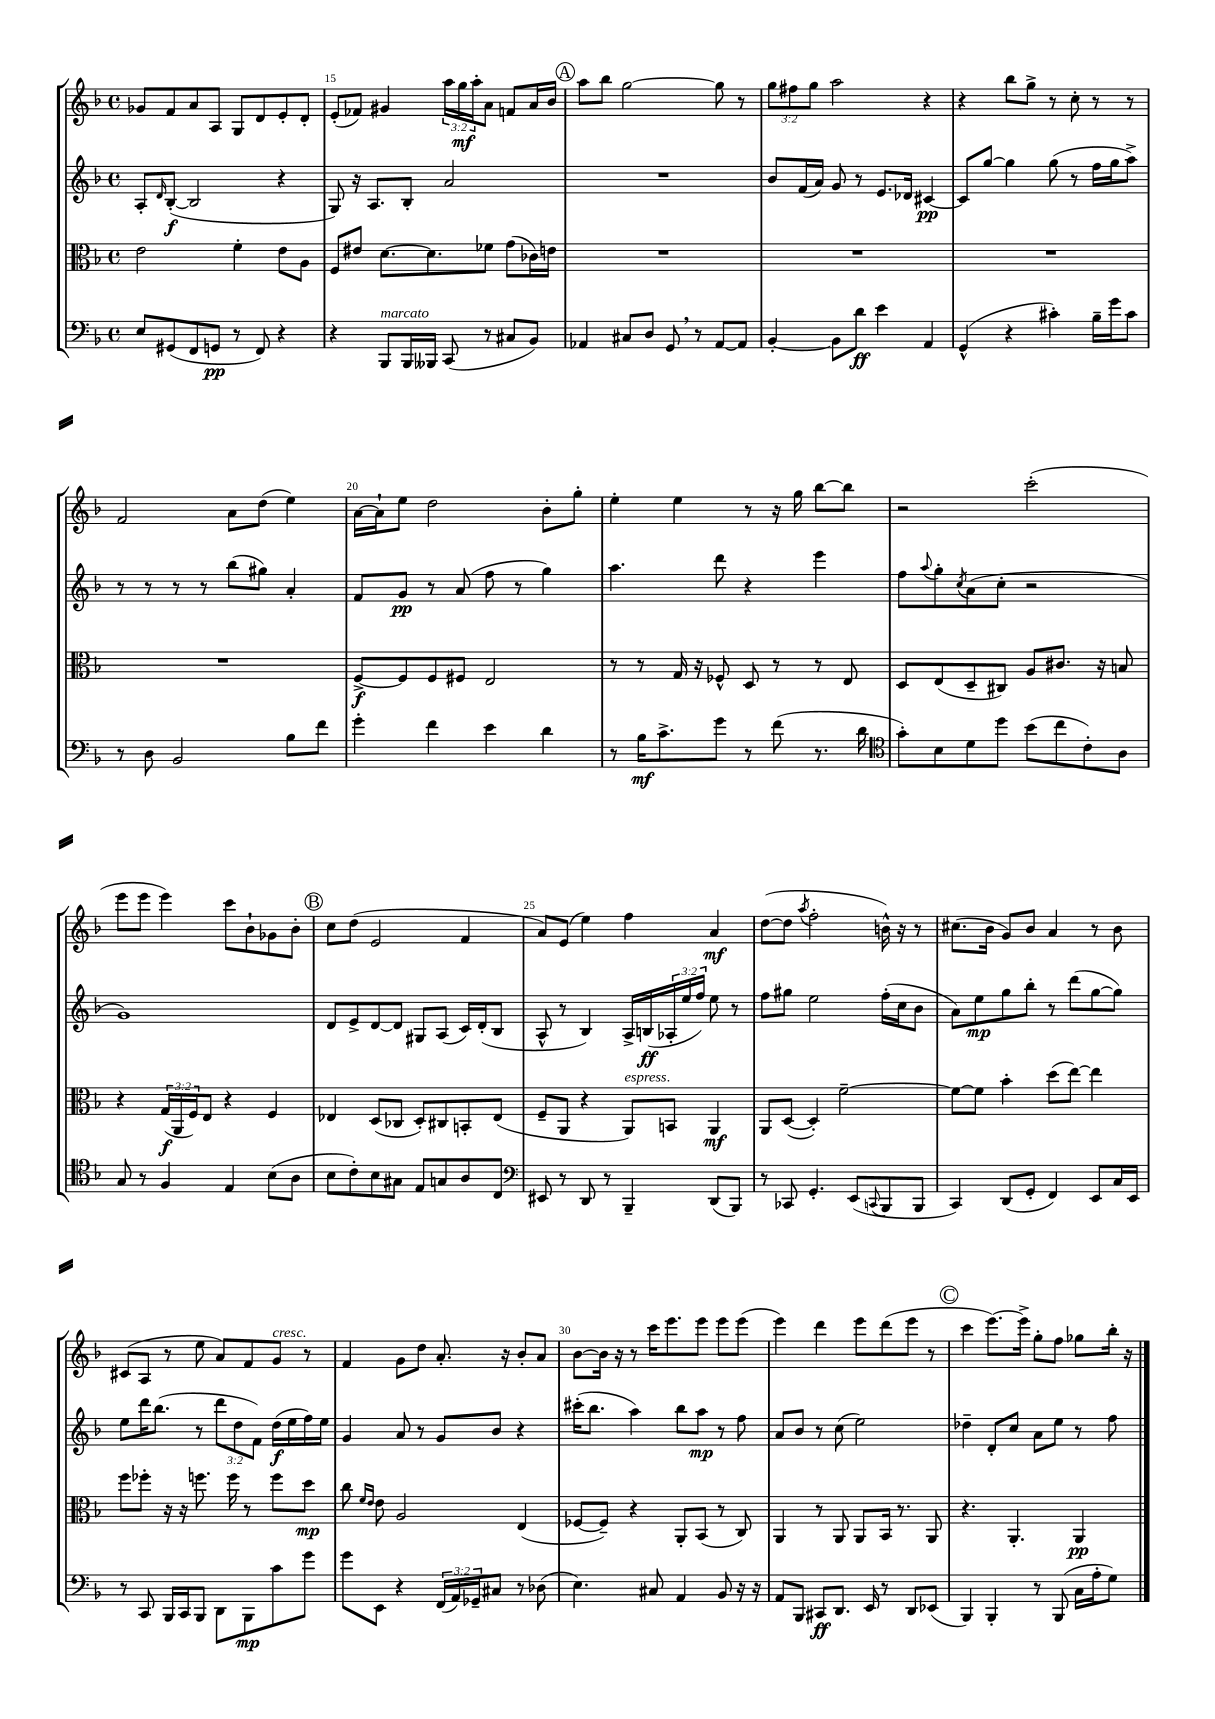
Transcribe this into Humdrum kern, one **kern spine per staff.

**kern	**dynam	**kern	**dynam	**kern	**dynam	**kern	**dynam
*part4	*part4	*part3	*part3	*part2	*part2	*part1	*part1
*staff4	*staff4	*staff3	*staff3	*staff2	*staff2	*staff1	*staff1
*clefF4	*	*clefC3	*	*clefG2	*	*clefG2	*
*k[b-]	*	*k[b-]	*	*k[b-]	*	*k[b-]	*
*M4/4	*	*M4/4	*	*M4/4	*	*M4/4	*
*met(c)	*	*met(c)	*	*met(c)	*	*met(c)	*
=14	=14	=14	=14	=14	=14	=14	=14
8E/L	.	2e\	.	8A'/L	.	8g-X/L	.
.	.	.	.	16qqd/	.	.	.
(8GG#X/	.	.	.	([8B-'/J	f	8f/	.
8FF/	.	.	.	2B-/]	.	8a/	.
8GGn/J	pp	.	.	.	.	8A/J	.
8r	.	4f'\	.	.	.	8G/L	.
8FF/)	.	.	.	.	.	8d/	.
4r	.	8e\L	.	4r	.	8e'/	.
.	.	8A\J	.	.	.	8d'/J	.
=15	=15	=15	=15	=15	=15	=15	=15
4r	.	8F/L	.	8G/)	.	(8e'/L	.
.	.	8e#X/J	.	16r	.	8f-X/J)	.
.	.	.	.	8.A/L	.	.	.
!LO:TX:a:i:t=marcato	!	!	!	!	!	!	!
8BBB-/L	.	[8.d\L	.	.	.	4g#X/	.
16BBB-/L	.	.	.	8B-'/J	.	.	.
16BBB--X/JJ	.	8.d\]	.	.	.	.	.
(8CC/	.	.	.	2a/	.	24aa\LL	.
.	.	.	.	.	.	24gg\	mf
.	.	.	.	.	.	24aa'\J	.
8r	.	8f-X\J	.	.	.	8a\J	.
8C#X/L	.	(8g\L	.	.	.	8fn/L	.
8BB-/J)	.	16c-X\L)	.	.	.	16a/L	.
.	.	16en\JJ	.	.	.	16b-/JJ	.
!!LO:REH:place=s1:t=A
=16	=16	=16	=16	=16	=16	=16	=16
4AA-X/	.	1r	.	1r	.	8aa\L	.
.	.	.	.	.	.	8bb-\J	.
8C#X/L	.	.	.	.	.	[2gg\	.
8D/J	.	.	.	.	.	.	.
8GG,/	.	.	.	.	.	.	.
8r	.	.	.	.	.	.	.
[8AA-/L	.	.	.	.	.	8gg\]	.
8AA-/J]	.	.	.	.	.	8r	.
=17	=17	=17	=17	=17	=17	=17	=17
[4BB-'/	.	1r	.	8b-/L	.	12gg\L	.
.	.	.	.	.	.	12ff#X\	.
.	.	.	.	(16f/L	.	.	.
.	.	.	.	.	.	12gg\J	.
.	.	.	.	16a/JJ)	.	.	.
8BB-\L]	.	.	.	8g/	.	2aa\	.
8d\J	ff	.	.	8r	.	.	.
4e\	.	.	.	8.e/L	.	.	.
.	.	.	.	16d-X/Jk	.	.	.
4AA/	.	.	.	[4c#X/	pp	4r	.
=18	=18	=18	=18	=18	=18	=18	=18
(4GG^^/	.	1r	.	8c#/L]	.	4r	.
.	.	.	.	[8gg/J	.	.	.
4r	.	.	.	4gg\]	.	8bb-\L	.
.	.	.	.	.	.	8gg^\J	.
4c#X'\)	.	.	.	(8gg\	.	8r	.
.	.	.	.	8r	.	8cc'\	.
16B-~\LL	.	.	.	16ff\LL	.	8r	.
16g\J	.	.	.	16gg\J	.	.	.
8c#\J	.	.	.	8aa^\J)	.	8r	.
!!LO:LB:g=z
=19	=19	=19	=19	=19	=19	=19	=19
8r	.	1r	.	8r	.	2f/	.
8D\	.	.	.	8r	.	.	.
2BB-/	.	.	.	8r	.	.	.
.	.	.	.	8r	.	.	.
.	.	.	.	(8bb-\L	.	8a\L	.
.	.	.	.	8gg#X\J)	.	(8dd\J	.
8B-\L	.	.	.	4a'/	.	4ee\)	.
8f\J	.	.	.	.	.	.	.
=20	=20	=20	=20	=20	=20	=20	=20
4g'\	.	[8F^/L	f	8f/L	.	[16a\LL	.
.	.	.	.	.	.	16a`\J]	.
.	.	8F/]	.	8g/J	pp	8ee\J	.
4f\	.	8F/	.	8r	.	2dd\	.
.	.	8F#X/J	.	(8a/	.	.	.
4e\	.	2E/	.	8ff\	.	.	.
.	.	.	.	8r	.	.	.
4d\	.	.	.	4gg\)	.	8b-'\L	.
.	.	.	.	.	.	8gg'\J	.
=21	=21	=21	=21	=21	=21	=21	=21
8r	.	8r	.	4.aa\	.	4ee'\	.
16B-\KL	mf	8r	.	.	.	.	.
8.c^\	.	.	.	.	.	.	.
.	.	16G/	.	.	.	4ee\	.
.	.	16r	.	.	.	.	.
8g\J	.	8F-X^^/	.	8ddd\	.	.	.
8r	.	8D/	.	4r	.	8r	.
(8f\	.	8r	.	.	.	16r	.
.	.	.	.	.	.	16gg\	.
8.r	.	8r	.	4eee\	.	[8bb-\L	.
.	.	8E/	.	.	.	8bb-\J]	.
16d\	.	.	.	.	.	.	.
=22	=22	=22	=22	=22	=22	=22	=22
*clefC4	*	*	*	*	*	*	*
8g'\L)	.	8D/L	.	8ff\L	.	2r	.
.	.	.	.	8qqaa/	.	.	.
8B-\	.	(8E/	.	8gg'\	.	.	.
.	.	.	.	8qcc/	.	.	.
8d\	.	8D~/	.	(8a\	.	.	.
8dd\J	.	8C#X/J)	.	8cc'\J	.	.	.
(8b-\L	.	8A/L	.	2r	.	(2ccc'\	.
8cc\	.	8.c#X/J	.	.	.	.	.
8c'\)	.	.	.	.	.	.	.
.	.	16r	.	.	.	.	.
8A\J	.	8Bn/	.	.	.	.	.
!!LO:LB:g=z
=23	=23	=23	=23	=23	=23	=23	=23
8G/	.	4r	.	1g)	.	8eee\L	.
8r	.	.	.	.	.	8eee\J	.
4F/	.	(24G/LL	f	.	.	4eee\)	.
.	.	24AA/	.	.	.	.	.
.	.	24F/J)	.	.	.	.	.
.	.	8E/J	.	.	.	.	.
4E/	.	4r	.	.	.	8ccc\L	.
.	.	.	.	.	.	8b-`\	.
(8B-\L	.	4F/	.	.	.	8g-X\	.
8A\J	.	.	.	.	.	8b-'\J	.
!!LO:REH:place=s1:t=B
=24	=24	=24	=24	=24	=24	=24	=24
8B-\L	.	4E-X/	.	8d/L	.	8cc\L	.
8c'\)	.	.	.	8e^/	.	(8dd\J	.
8B-\	.	(8D/L	.	[8d/	.	2e/	.
8G#X\J	.	8C-X/J	.	8d/J]	.	.	.
8E/L	.	8D'/L)	.	8G#X/L	.	.	.
8Gn/	.	8C#X/	.	(8A/J	.	.	.
8A/	.	8BBn'/	.	16c/LL)	.	4f/	.
.	.	.	.	(16d'/J	.	.	.
8C/J	.	(8E-/J	.	8B-/J	.	.	.
=25	=25	=25	=25	=25	=25	=25	=25
*clefF4	*	*	*	*	*	*	*
8EE#X/	.	8F~/L	.	8A^^/	.	8a/L)	.
8r	.	8AA/J	.	8r	.	(8e/J	.
8DD/	.	4r	.	4B-/)	.	4ee\)	.
8r	.	.	.	.	.	.	.
!	!	!LO:TX:a:i:t=espress.	!	!	!	!	!
4BBB-~/	.	8AA/L)	.	16A^/LL	.	4ff\	.
.	.	.	.	(16Bn/	ff	.	.
.	.	8BBn/J	.	24A-X'/	.	.	.
.	.	.	.	24ee/	.	.	.
.	.	.	.	24ff/JJ)	.	.	.
(8DD/L	.	4AA/	mf	8ee\	.	4a/	mf
8BBB-/J)	.	.	.	8r	.	.	.
=26	=26	=26	=26	=26	=26	=26	=26
8r	.	8AA/L	.	8ff\L	.	([8dd\L	.
8CC-X/	.	([8D/J	.	8gg#X\J	.	8dd\J]	.
.	.	.	.	.	.	8qaa/	.
4.GG'/	.	4D'/])	.	2ee\	.	2ff'\	.
.	.	[2f~\	.	.	.	.	.
(8EE/L	.	.	.	.	.	.	.
8qqCCn/	.	.	.	.	.	.	.
8BBB-/	.	.	.	(16ff'\LL	.	16bn^^\)	.
.	.	.	.	16cc\J	.	16r	.
8BBB-/J	.	.	.	8b-\J	.	8r	.
=27	=27	=27	=27	=27	=27	=27	=27
4CC/)	.	8f\L_	.	8a\L)	.	(8.cc#X\L	.
.	.	8f\J]	.	8ee\	mp	.	.
.	.	.	.	.	.	16b-\Jk	.
(8DD/L	.	4b-'\	.	8gg\	.	8g/L)	.
8GG'/J	.	.	.	8bb-'\J	.	8b-/J	.
4FF/)	.	(8dd\L	.	8r	.	4a/	.
.	.	[8ee\J)	.	(8ddd\L	.	.	.
8EE/L	.	4ee\]	.	[8gg\	.	8r	.
16C/L	.	.	.	8gg\J])	.	8b-\	.
16EE/JJ	.	.	.	.	.	.	.
!!LO:LB:g=z
=28	=28	=28	=28	=28	=28	=28	=28
8r	.	8ff\L	.	8ee\L	.	(8c#X/L	.
8CC/	.	8ff-X'\J	.	16ddd\K	.	8A/J	.
.	.	.	.	(8.bb-\J	.	.	.
16BBB-/LL	.	16r	.	.	.	8r	.
16CC/J	.	16r	.	.	.	.	.
8BBB-/J	.	8.ffn\	.	8r	.	8ee\	.
8DD\L	.	.	.	12ddd\L	.	8a/L)	.
.	.	16ff\	.	.	.	.	.
.	.	.	.	12dd\	.	.	.
8BBB-\	mp	8r	.	.	.	8f/	.
.	.	.	.	12f\J)	.	.	.
!	!	!	!	!	!	!LO:TX:a:i:t=cresc.	!
8c\	.	8ff\L	.	(16dd\LL	f	8g/J	.
.	.	.	.	16ee\	.	.	.
8g\J	.	8dd\J	mp	16ff\)	.	8r	.
.	.	.	.	16ee\JJ	.	.	.
=29	=29	=29	=29	=29	=29	=29	=29
8g\L	.	8cc\	.	4g/	.	4f/	.
.	.	16qqf/LL	.	.	.	.	.
.	.	16qqe/JJ	.	.	.	.	.
8EE\J	.	8e\	.	.	.	.	.
4r	.	2A/	.	8a/	.	8g\L	.
.	.	.	.	8r	.	8dd\J	.
(24FF/LL	.	.	.	8g/L	.	8.a'/	.
24AA/)	.	.	.	.	.	.	.
24GG-X~/J	.	.	.	.	.	.	.
8C#X/J	.	.	.	8b-/J	.	.	.
.	.	.	.	.	.	16r	.
8r	.	(4E/	.	4r	.	8b-'/L	.
(8D-X\	.	.	.	.	.	8a/J	.
=30	=30	=30	=30	=30	=30	=30	=30
4.E\)	.	[8F-X/L	.	(16ccc#X'\KL	.	[8b-\L	.
.	.	.	.	8.bb-\J	.	.	.
.	.	8F-~/J])	.	.	.	16b-\Jk]	.
.	.	.	.	.	.	16r	.
.	.	4r	.	4aa\)	.	8r	.
8C#X/	.	.	.	.	.	16ccc\KL	.
.	.	.	.	.	.	8.eee\	.
4AA/	.	8AA'/L	.	8bb-\L	.	.	.
.	.	(8BB-/J	.	8aa\J	mp	8eee\J	.
8BB-/	.	8r	.	8r	.	8eee\L	.
16r	.	8C/)	.	8ff\	.	(8eee\J	.
16r	.	.	.	.	.	.	.
=31	=31	=31	=31	=31	=31	=31	=31
8AA/L	.	4AA/	.	8a/L	.	4eee\)	.
8BBB-/J	.	.	.	8b-/J	.	.	.
8CC#X/L	ff	8r	.	8r	.	4ddd\	.
8.DD/J	.	8AA/	.	(8cc\	.	.	.
.	.	8AA/L	.	2ee\)	.	8eee\L	.
16EE/	.	.	.	.	.	.	.
8r	.	16BB-/Jk	.	.	.	(8ddd\	.
.	.	8.r	.	.	.	.	.
8DD/L	.	.	.	.	.	8eee\J	.
(8EE-X/J	.	8AA/	.	.	.	8r	.
!!LO:REH:place=s1:t=C
=32	=32	=32	=32	=32	=32	=32	=32
4BBB-/)	.	4.r	.	4dd-X~\	.	4ccc\	.
4BBB-'/	.	.	.	8d'/L	.	[8.eee\L)	.
.	.	4.AA'/	.	8cc/J	.	.	.
.	.	.	.	.	.	16eee^\Jk]	.
8r	.	.	.	8a\L	.	8gg'\L	.
(8BBB-/	.	.	.	8ee\J	.	8ff\J	.
16C\LL	.	4AA/	pp	8r	.	8gg-X\L	.
16A'\J	.	.	.	.	.	.	.
8G\J)	.	.	.	8ff\	.	16bb-'\Jk	.
.	.	.	.	.	.	16r	.
==	==	==	==	==	==	==	==
*-	*-	*-	*-	*-	*-	*-	*-
